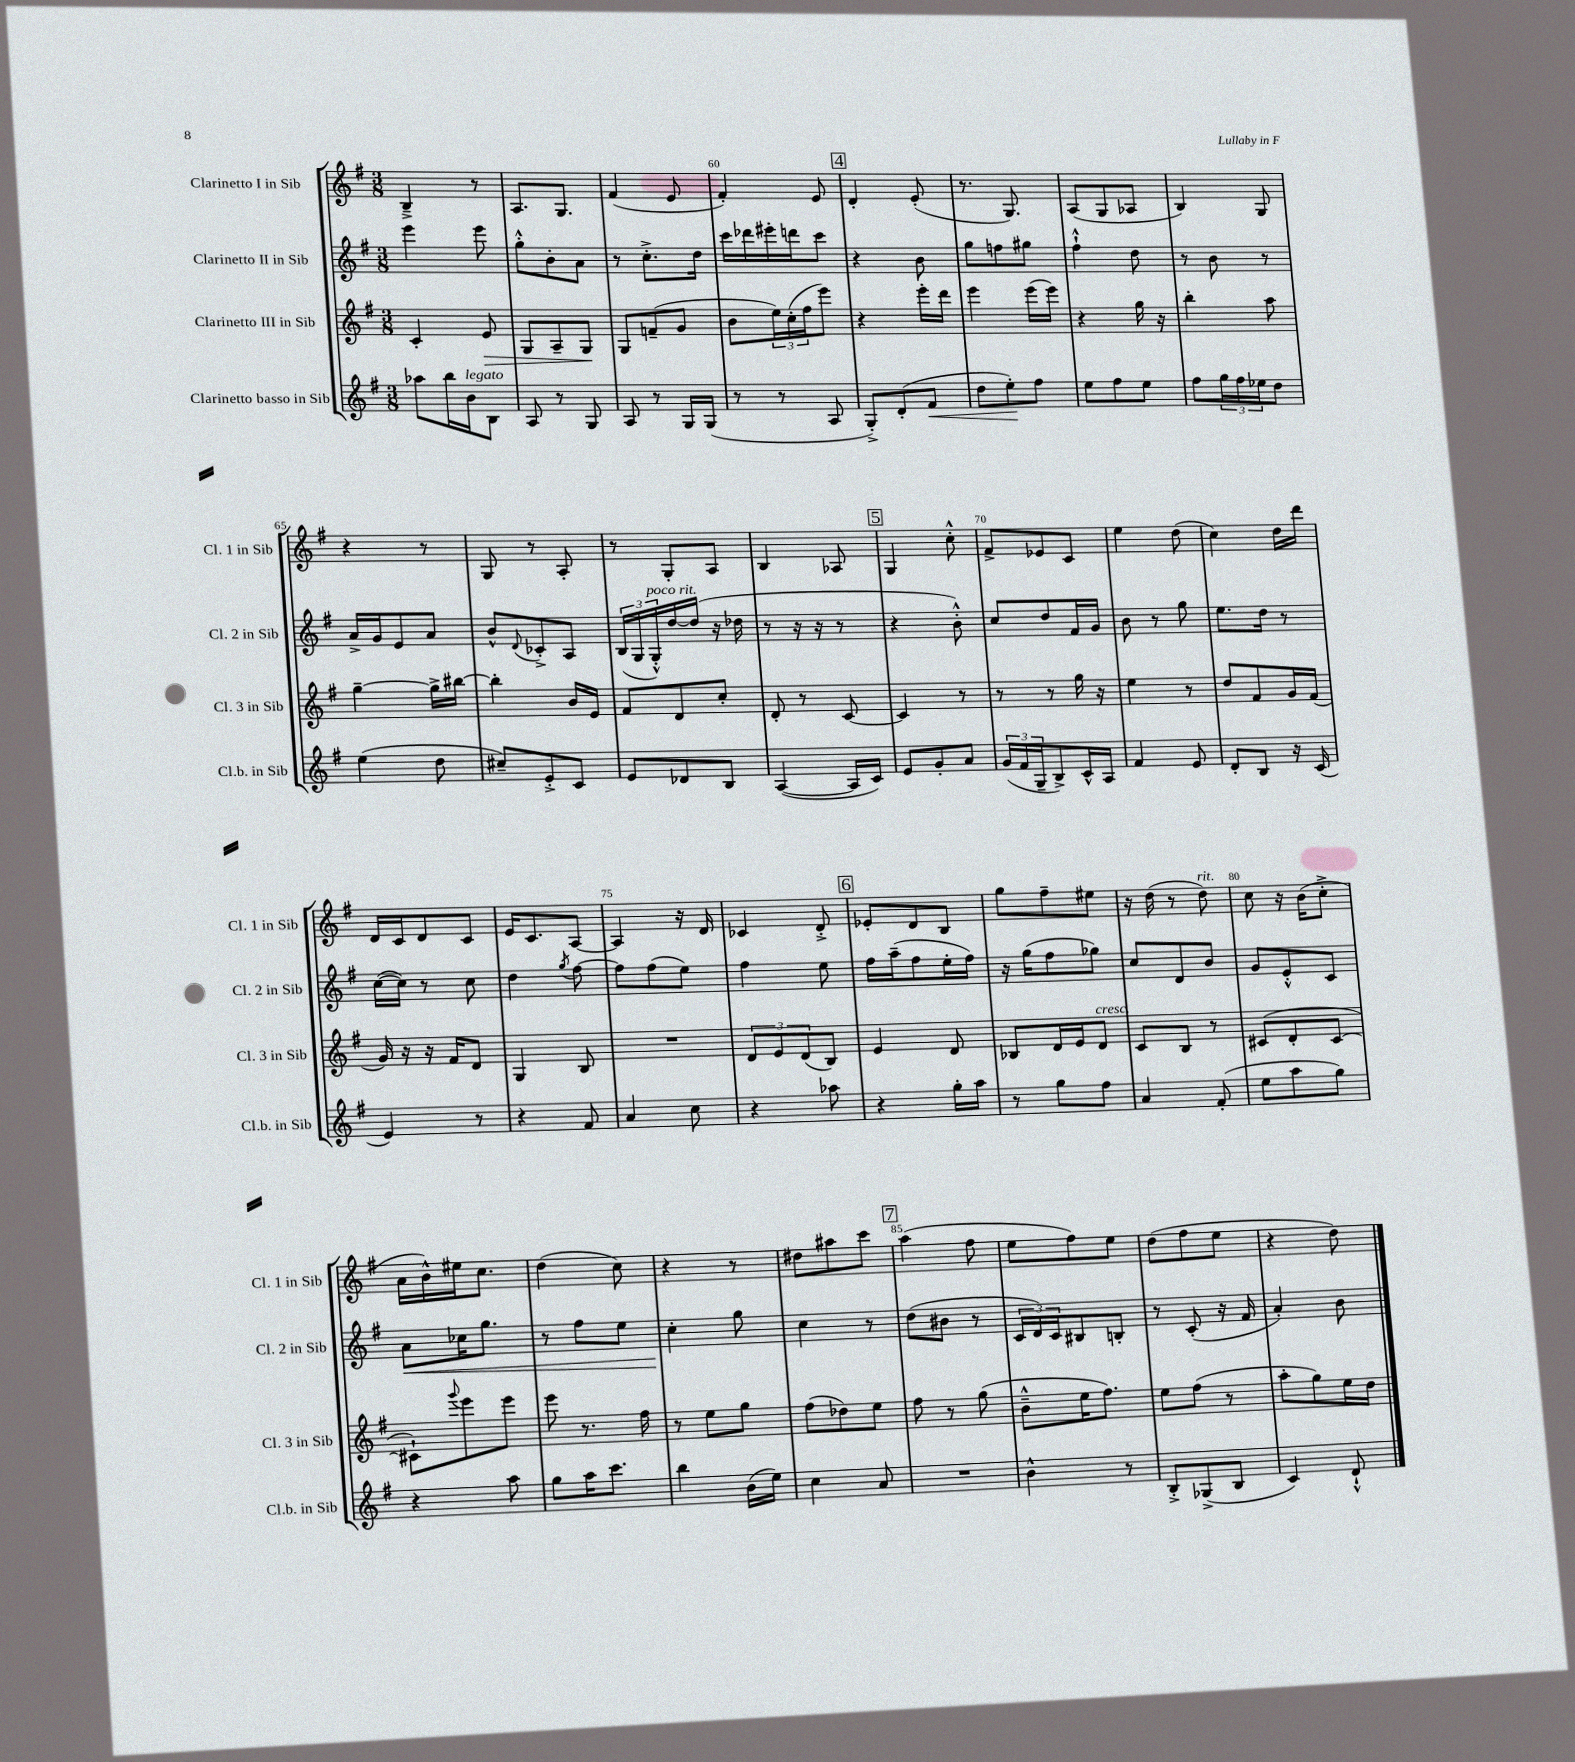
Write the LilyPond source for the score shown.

<<
\new StaffGroup <<
\new Staff = "s0" \with { instrumentName = "Clarinetto I in Sib" shortInstrumentName = "Cl. 1 in Sib" } {
    \clef treble \key g \major \numericTimeSignature \time 3/8
    b4---> r8 |
    a8. g8. |
    fis'4( e'8 |
    fis'4-.) e'8 |
    \mark \markup { \box "4" } d'4-. e'8-.( |
    r8. g8.) |
    a8( g8 aes8 |
    b4) g8 |
    r4 r8 |
    g8 r8 a8-. |
    r8 g8-. a8 |
    b4 aes8 |
    \mark \markup { \box "5" } g4 c''8-.-^ |
    fis'8-> ees'8 c'8 |
    e''4 d''8( |
    c''4) d''16 d'''16 |
    d'16 c'16 d'8 c'8 |
    e'16 c'8. a8~ |
    a4 r16 d'16 |
    ces'4 d'8-.-> |
    \mark \markup { \box "6" } ees'8-. d'8 b8 |
    g''8 fis''8-- eis''8 |
    r16 d''16( r8 d''8^\markup { \italic "rit." }) |
    c''8 r16 b'16( c''8-.-> |
    a'16 b'16-^) eis''16 c''8. |
    d''4( c''8) |
    r4 r8 |
    dis''8 ais''8 c'''8 |
    \mark \markup { \box "7" } a''4( fis''8 |
    e''8 fis''8) e''8 |
    d''8( fis''8 e''8 |
    r4 d''8) \bar "|." |
}
\new Staff = "s1" \with { instrumentName = "Clarinetto II in Sib" shortInstrumentName = "Cl. 2 in Sib" } {
    \clef treble \key g \major \numericTimeSignature \time 3/8
    e'''4 e'''8 |
    g''8-.-^ b'8-. a'8 |
    r8 c''8.-.-> d''16 |
    c'''16 des'''16 eis'''16-. d'''16 c'''8 |
    \mark \markup { \box "4" } r4 b'8 |
    g''8 f''8 gis''8 |
    fis''4-!-^ d''8 |
    r8 b'8 r8 |
    a'16-> g'16 e'8 a'8 |
    b'8-^ \appoggiatura { d'8 } ces'8-.-> a8 |
    \tuplet 3/2 { b16( g16 g16-.-^^\markup { \italic "poco rit." }) } d''16~ d''16( r16 des''16 |
    r8 r16 r16 r8 |
    \mark \markup { \box "5" } r4 b'8-.-^) |
    c''8 d''8 fis'16 g'16 |
    b'8 r8 g''8 |
    e''8. d''16 r8 |
    c''16~( c''16) r8 c''8 |
    d''4 \acciaccatura { g''8 } fis''8~ |
    fis''8 fis''8( e''8) |
    fis''4 e''8 |
    \mark \markup { \box "6" } fis''16 a''16--( fis''8 e''16-. fis''16) |
    r16 g''16( fis''8 ges''8) |
    c''8 d'8 b'8 |
    g'8 e'8-.-^ c'8 |
    a'8\< ces''16 g''8. |
    r8 fis''8 e''8 |
    c''4-.\! g''8 |
    c''4 r8 |
    \mark \markup { \box "7" } d''8( bis'8 r8 |
    \tuplet 3/2 { c'16 d'16) c'16 } bis8 b8-. |
    r8 c'8-.( r16 fis'16 |
    a'4-.) b'8 \bar "|." |
}
\new Staff = "s2" \with { instrumentName = "Clarinetto III in Sib" shortInstrumentName = "Cl. 3 in Sib" } {
    \clef treble \key g \major \numericTimeSignature \time 3/8
    c'4-. e'8\> |
    g8 a8-- g8\! |
    g8 f'8--( g'8 |
    b'8 \tuplet 3/2 { e''16) c''16-.( fis''16 } e'''8) |
    \mark \markup { \box "4" } r4 e'''16-. d'''16 |
    e'''4 e'''16( e'''16) |
    r4 g''16 r16 |
    b''4-. a''8 |
    g''4~-- g''16-> bis''16~ |
    bis''4-. b'16 e'16 |
    fis'8 d'8 c''8-. |
    d'8-. r8 c'8~ |
    \mark \markup { \box "5" } c'4 r8 |
    r8 r8 g''16 r16 |
    e''4 r8 |
    d''8 fis'8 g'16 fis'16( |
    g'16) r16 r16 fis'16 d'8 |
    g4 b8 |
    R4. |
    \tuplet 3/2 { d'8 e'8 d'8( } b8) |
    \mark \markup { \box "6" } e'4 d'8 |
    bes8 d'16 e'16 d'8^\markup { \italic "cresc." } |
    c'8 b8 r8 |
    cis'8( d'8-. cis'8~ |
    cis'8-!) \appoggiatura { g'''8 } e'''8 e'''8 |
    e'''8 r8. fis''16 |
    r8 e''8 g''8 |
    fis''8( des''8) e''8 |
    \mark \markup { \box "7" } fis''8 r8 g''8( |
    b'8---^ e''16 fis''8.) |
    e''8 fis''8( r8 |
    a''8-. g''8) e''16 d''16 \bar "|." |
}
\new Staff = "s3" \with { instrumentName = "Clarinetto basso in Sib" shortInstrumentName = "Cl.b. in Sib" } {
    \clef treble \key g \major \numericTimeSignature \time 3/8
    aes''8 b''16 b'16^\markup { \italic "legato" } b8 |
    a8 r8 g8 |
    a8 r8 g16 g16( |
    r8 r8 a8 |
    \mark \markup { \box "4" } g8-.->) d'8-.( fis'8\< |
    d''8 e''8-.\!) fis''8 |
    e''8 fis''8 e''8 |
    fis''8 \tuplet 3/2 { g''16 fis''16 ees''16 } d''8 |
    e''4( d''8 |
    cis''8--) e'8-.-> c'8 |
    e'8 des'8 b8 |
    a4~( a16 c'16) |
    \mark \markup { \box "5" } e'8 g'8-. a'8 |
    \tuplet 3/2 { g'16( fis'16 g16-- } b8->) c'16-^ a16 |
    fis'4 e'8 |
    d'8-. b8 r16 c'16( |
    e'4) r8 |
    r4 fis'8 |
    a'4 c''8 |
    r4 aes''8 |
    \mark \markup { \box "6" } r4 g''16-. a''16 |
    r8 g''8 fis''8 |
    a'4 fis'8-.( |
    e''8 a''8 g''8) |
    r4 a''8 |
    g''8 a''16 c'''8. |
    b''4 b'16( e''16) |
    c''4 a'8 |
    \mark \markup { \box "7" } R4. |
    b'4-^ r8 |
    b8-.-> ges8->( b8 |
    c'4) d'8-!-^ \bar "|." |
}
>>
>>
\layout { \context { \Score currentBarNumber = #57 \override BarNumber.break-visibility = ##(#f #t #t) barNumberVisibility = #(every-nth-bar-number-visible 5) } }
